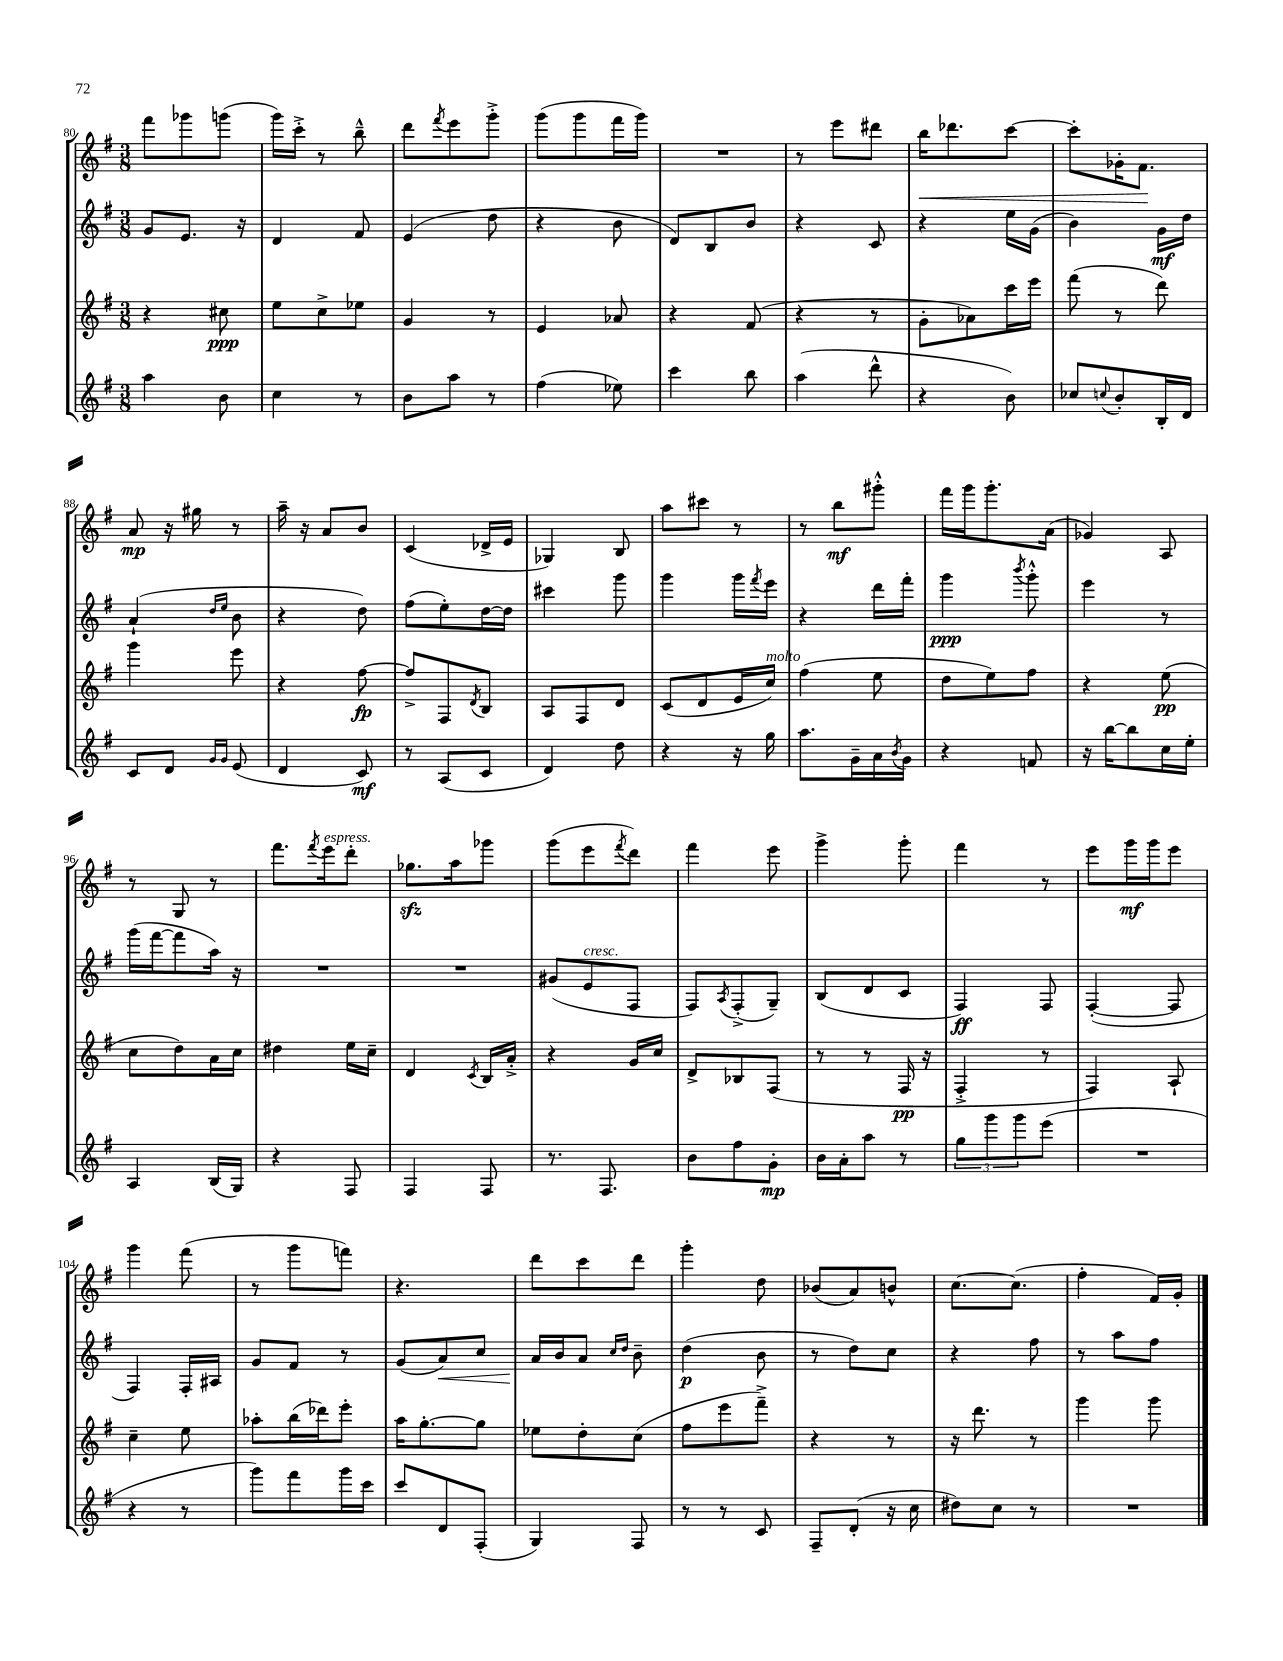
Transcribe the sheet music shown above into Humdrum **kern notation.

**kern	**kern	**kern	**kern
*staff4	*staff3	*staff2	*staff1
*clefG2	*clefG2	*clefG2	*clefG2
*k[f#]	*k[f#]	*k[f#]	*k[f#]
*M3/8	*M3/8	*M3/8	*M3/8
4aa	4r	8g	8fff#
.	.	8.e	8ggg-
8b	8cc#	.	(8ggg
.	.	16r	.
=	=	=	=
4cc	8ee	4d	16ggg)
.	.	.	16ccc'^
.	8cc^	.	8r
8r	8ee-	8f#	8bb~^^
=	=	=	=
8b	4g	(4e	8ddd
.	.	.	8qfff#
8aa	.	.	8eee
8r	8r	8dd	8ggg'^
=	=	=	=
(4ff#	4e	4r	(8ggg
.	.	.	8ggg
8ee-)	8a-	8b	16fff#
.	.	.	16ggg)
=	=	=	=
4ccc	4r	8d)	4.r
.	.	8B	.
8bb	(8f#	8b	.
=	=	=	=
(4aa	4r	4r	8r
.	.	.	8eee
8ddd^^	8r	8c	8ddd#
=	=	=	=
4r	8g'	4r	16bb
.	.	.	8.ddd-
.	8a-)	.	.
8b)	16ccc	16ee	[8ccc
.	16eee	(16g	.
=	=	=	=
8cc-	(8fff#	4b)	8ccc']
8qqcc	.	.	.
8b'	8r	.	16g-'
.	.	.	8.f#
16B'	8ddd)	16g	.
16d	.	16dd	.
=	=	=	=
8c	4ggg	(4a`	8a
8d	.	.	16r
.	.	.	16gg#
16qqg	.	16qqdd	.
16qqg	.	16qqee	.
(8e	8eee	8b	8r
=	=	=	=
4d	4r	4r	16aa~
.	.	.	16r
.	.	.	8a
8c)	[8ff#	8dd)	8b
=	=	=	=
8r	8ff#^]	(8ff#	(4c
(8A	8F#	8ee')	.
.	8qd	.	.
8c	8B	[16dd	16d-^
.	.	16dd]	16e
=	=	=	=
4d)	8A	4ccc#	4G-)
.	8F#	.	.
8dd	8d	8ggg	8B
=	=	=	=
4r	(8c	4ggg	8aa
.	8d	.	8ccc#
16r	16e	16ggg	8r
.	.	8qfff#	.
16gg	16cc)	16eee	.
=	=	=	=
8.aa	(4ff#	4r	8r
.	.	.	8bb
16g~	.	.	.
16a	8ee	16ddd	8ggg#'^^
8qb	.	.	.
16g	.	16fff#'	.
=	=	=	=
4r	8dd	4ggg	16fff#
.	.	.	16ggg
.	8ee)	.	8.ggg'
.	.	8qbbb	.
8f	8ff#	8ggg'^^	.
.	.	.	(16a
=	=	=	=
16r	4r	4eee	4g-)
[16bb	.	.	.
8bb]	.	.	.
16cc	(8ee	8r	8A
16ee'	.	.	.
=	=	=	=
4A	8cc	(16ggg	8r
.	.	[16fff#	.
.	8dd)	8fff#]	8G
(16B	16a	16aa)	8r
16G)	16cc	16r	.
=	=	=	=
4r	4dd#	4.r	8.fff#
.	.	.	8qfff#
.	.	.	16eee
8F#	16ee	.	8ddd'
.	16cc~	.	.
=	=	=	=
4F#	4d	4.r	8.gg-
.	.	.	16aa
.	8qc	.	.
8F#	16B	.	8ggg-
.	16a'^	.	.
=	=	=	=
8.r	4r	(8g#	(8ggg
.	.	8e	8eee
8.F#	.	.	.
.	.	.	8qfff#
.	16g	8F#	8ddd)
.	16cc	.	.
=	=	=	=
8b	8d^	8F#)	4fff#
.	.	8qA	.
8ff#	8B-	(8F#'^	.
8g'	(8F#	8G~)	8eee
=	=	=	=
16b	8r	(8B	4ggg^
16a'	.	.	.
8aa	8r	8d	.
8r	16F#	8c	8ggg'
.	16r	.	.
=	=	=	=
12gg	4F#'^	4F#)	4fff#
12ggg	.	.	.
12ggg	.	.	.
(8eee	8r	8F#	8r
=	=	=	=
4.r	4F#)	([4F#'	8eee
.	.	.	16ggg
.	.	.	16ggg
.	8A`	8F#]	8eee
=	=	=	=
4r	4cc~	4F#)	4ggg
8r	8ee	16F#'	(8fff#
.	.	16A#	.
=	=	=	=
8ggg)	8aa-'	8g	8r
8fff#	(16bb	8f#	8ggg
.	16ddd-)	.	.
16ggg	8eee'	8r	8fff)
16ccc	.	.	.
=	=	=	=
8ccc	16aa	(8g	4.r
.	[8.gg'	.	.
8d	.	8a)	.
(8F#'	8gg]	8cc	.
=	=	=	=
4G)	8ee-	16a	8ddd
.	.	16b	.
.	8dd'	8a	8ccc
.	.	16qqcc	.
.	.	16qqdd	.
8F#	(8cc	8b~	8ddd
=	=	=	=
8r	8ff#	(4dd	4ggg'
8r	8eee	.	.
8c	8fff#~^)	8b	8dd
=	=	=	=
8F#~	4r	8r	(8b-
(8d'	.	8dd)	8a)
16r	8r	8cc	8b^^
16cc	.	.	.
=	=	=	=
8dd#)	16r	4r	[8.cc
.	8.ddd	.	.
8cc	.	.	.
.	.	.	(8.cc]
8r	8r	8ff#	.
=	=	=	=
4.r	4ggg	8r	4ff#'
.	.	8aa	.
.	8ggg	8ff#	16f#)
.	.	.	16g'
==	==	==	==
*-	*-	*-	*-
